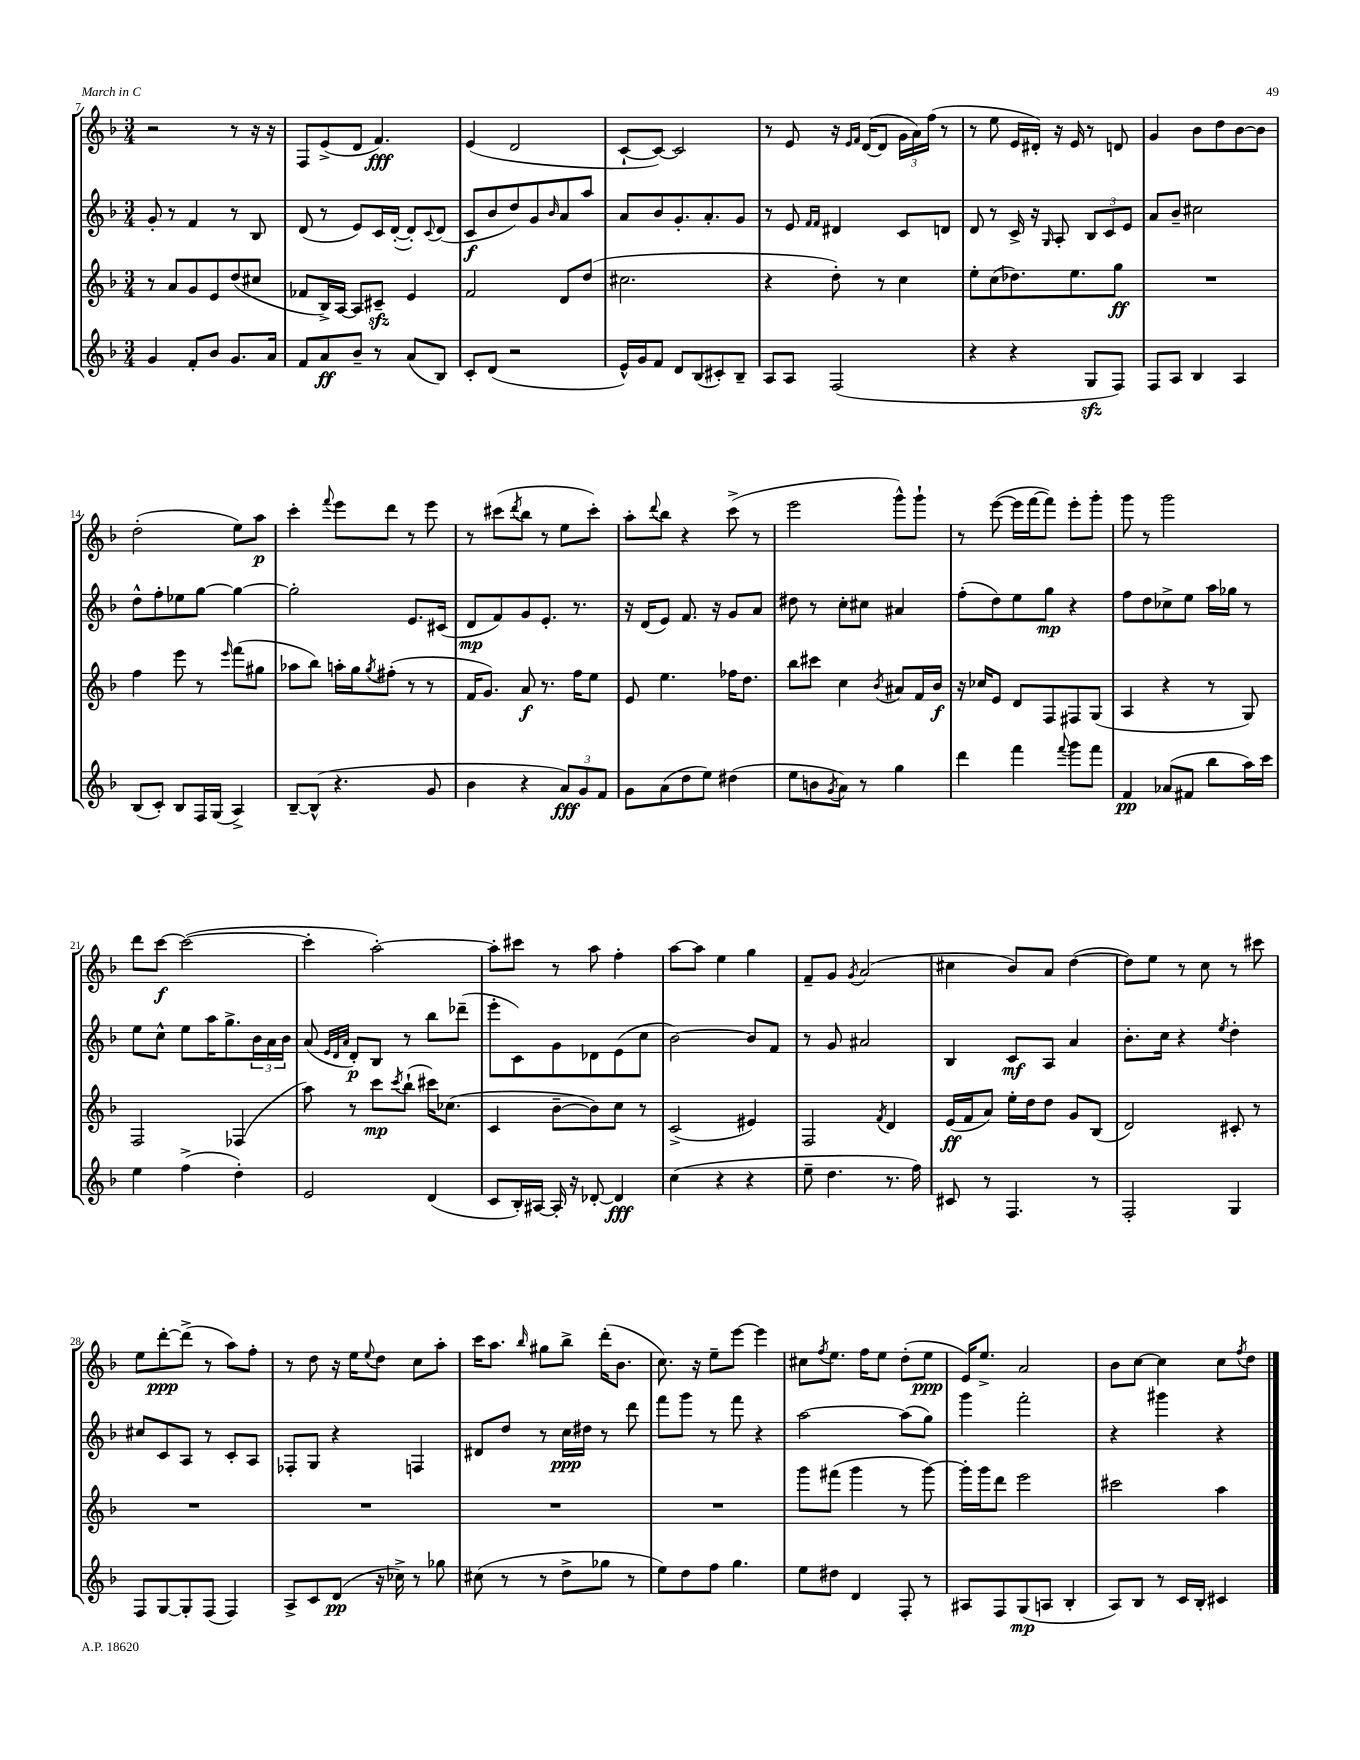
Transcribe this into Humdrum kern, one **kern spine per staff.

**kern	**dynam	**kern	**dynam	**kern	**dynam	**kern	**dynam
*part4	*part4	*part3	*part3	*part2	*part2	*part1	*part1
*staff4	*staff4	*staff3	*staff3	*staff2	*staff2	*staff1	*staff1
*clefG2	*	*clefG2	*	*clefG2	*	*clefG2	*
*k[b-]	*	*k[b-]	*	*k[b-]	*	*k[b-]	*
*M3/4	*	*M3/4	*	*M3/4	*	*M3/4	*
=7	=7	=7	=7	=7	=7	=7	=7
4g/	.	8r	.	8g'/	.	2r	.
.	.	8a/L	.	8r	.	.	.
8f'/L	.	8g/	.	4f/	.	.	.
8b-/J	.	8e/	.	.	.	.	.
8.g/L	.	(8dd/	.	8r	.	8r	.
.	.	8cc#X/J	.	8B-/	.	16r	.
16a/Jk	.	.	.	.	.	16r	.
=8	=8	=8	=8	=8	=8	=8	=8
8f/L	.	8f-X/L	.	(8d/	.	8F/L	.
8a/	ff	16B-^/L)	.	8r	.	(8e^/	.
.	.	[16A/JJ	.	.	.	.	.
8b-~/J	.	8A/L]	.	8e/L)	.	8d/J	.
8r	.	8c#Xzz~/J	.	16c/L	.	4.f/)	fff
.	.	.	.	([16d'/JJ	.	.	.
(8a/L	.	4e/	.	8d'/L])	.	.	.
.	.	.	.	8qqc/	.	.	.
8B-/J)	.	.	.	(8d/J	.	.	.
=9	=9	=9	=9	=9	=9	=9	=9
8c'/L	.	2f/	.	8c/L	f	(4e/	.
(8d/J	.	.	.	8b-/	.	.	.
2r	.	.	.	8dd/)	.	2d/	.
.	.	.	.	8g/	.	.	.
.	.	.	.	16qqb-/	.	.	.
.	.	8d/L	.	8a/	.	.	.
.	.	(8dd/J	.	8aa/J	.	.	.
=10	=10	=10	=10	=10	=10	=10	=10
16e^^/LL)	.	2.cc#X\	.	8a/L	.	[8c`/L	.
16g/J	.	.	.	.	.	.	.
8f/J	.	.	.	8b-/	.	8c/J_)	.
8d/L	.	.	.	8.g'/	.	2c/]	.
(8B-/	.	.	.	.	.	.	.
.	.	.	.	8.a'/	.	.	.
8c#X'/)	.	.	.	.	.	.	.
8B-~/J	.	.	.	8g/J	.	.	.
=11	=11	=11	=11	=11	=11	=11	=11
8A/L	.	4r	.	8r	.	8r	.
8A/J	.	.	.	8e/	.	8e/	.
.	.	.	.	16qqf/LL	.	.	.
.	.	.	.	16qqf/JJ	.	.	.
(2F/	.	8dd'\)	.	4d#X/	.	16r	.
.	.	.	.	.	.	16qqe/LL	.
.	.	.	.	.	.	16qqf/JJ	.
.	.	.	.	.	.	([16d/KL	.
.	.	8r	.	.	.	8d/J]	.
.	.	4cc\	.	8c/L	.	24g\LL	.
.	.	.	.	.	.	24a\)	.
.	.	.	.	.	.	(24ff\JJ	.
.	.	.	.	8dn/J	.	8r	.
=12	=12	=12	=12	=12	=12	=12	=12
4r	.	8ee'\L	.	8d/	.	8r	.
.	.	(8cc\	.	8r	.	8ee\	.
4r	.	8.dd-X\)	.	16c^/	.	16e/LL	.
.	.	.	.	16r	.	16d#X'/JJ)	.
.	.	.	.	16qqG/	.	.	.
.	.	.	.	8A'/	.	16r	.
.	.	8.ee\	.	.	.	16e/	.
8Gzz/L	.	.	.	12B-/L	.	8r	.
.	.	.	.	12c/	.	.	.
8F/J)	.	8gg\J	ff	.	.	8dn/	.
.	.	.	.	12e/J	.	.	.
=13	=13	=13	=13	=13	=13	=13	=13
8F/L	.	2.r	.	8a/L	.	4g/	.
8A/J	.	.	.	8b-~/J	.	.	.
4B-/	.	.	.	2cc#X\	.	8b-\L	.
.	.	.	.	.	.	8dd\	.
4A/	.	.	.	.	.	[8b-\	.
.	.	.	.	.	.	8b-\J]	.
!!LO:LB:g=z
=14	=14	=14	=14	=14	=14	=14	=14
(8B-/L	.	4ff\	.	8dd^^\L	.	(2dd'\	.
8c'/J)	.	.	.	8ff'\	.	.	.
8B-/L	.	8eee\	.	8ee-X\	.	.	.
16F/L	.	8r	.	[8gg\J	.	.	.
(16G/JJ	.	.	.	.	.	.	.
.	.	16qqeee/	.	.	.	.	.
4A^/)	.	(8fff\L	.	4gg\_	.	8ee\L)	.
.	.	8gg#X\J	.	.	.	8aa\J	p
=15	=15	=15	=15	=15	=15	=15	=15
[8B-~/L	.	8aa-X\L	.	2gg'\]	.	4ccc'\	.
(8B-^^/J]	.	8bb-\J)	.	.	.	.	.
.	.	.	.	.	.	8qqfff/	.
4.r	.	16aan'\LL	.	.	.	8eee\L	.
.	.	16gg\J	.	.	.	.	.
.	.	8qgg/	.	.	.	.	.
.	.	(8ff#X'\J	.	.	.	8ddd\J	.
.	.	8r	.	8.e/L	.	8r	.
8g/	.	8r	.	.	.	8eee\	.
.	.	.	.	(16c#X/Jk	.	.	.
=16	=16	=16	=16	=16	=16	=16	=16
4b-\	.	16f/KL	.	8d/L	mp	8r	.
.	.	8.g/J)	.	.	.	.	.
.	.	.	.	8f/)	.	(8ccc#X\L	.
.	.	.	.	.	.	8qddd/	.
4r	.	8a/	f	8g/	.	8bb-\J	.
.	.	8.r	.	8.e'/J	.	8r	.
12a/L)	fff	.	.	.	.	8ee\L	.
.	.	16ff\KL	.	8.r	.	.	.
12g/	.	.	.	.	.	.	.
.	.	8ee\J	.	.	.	8ccc#'\J)	.
12f/J	.	.	.	.	.	.	.
=17	=17	=17	=17	=17	=17	=17	=17
8g\L	.	8e/	.	16r	.	8aa'\L	.
.	.	.	.	(16d/KL	.	.	.
.	.	.	.	.	.	8qqddd/	.
(8a\	.	4.ee\	.	8e/J)	.	8bb-\J	.
8dd\	.	.	.	8.f/	.	4r	.
8ee\J)	.	.	.	.	.	.	.
.	.	.	.	16r	.	.	.
(4dd#X\	.	16ff-X\KL	.	8g/L	.	(8ccc^\	.
.	.	8.dd\J	.	.	.	.	.
.	.	.	.	8a/J	.	8r	.
=18	=18	=18	=18	=18	=18	=18	=18
8ee\L	.	8bb-\L	.	8dd#X\	.	2eee\	.
8bn\	.	8ccc#X\J	.	8r	.	.	.
8qg/	.	.	.	.	.	.	.
8a\J)	.	4cc\	.	8cc'\L	.	.	.
8r	.	.	.	8cc#X\J	.	.	.
.	.	8qb-/	.	.	.	.	.
4gg\	.	8a#X/L	.	4a#X/	.	8ggg^^\L)	.
.	.	16f/L	.	.	.	8ggg`\J	.
.	.	16b-/JJ	f	.	.	.	.
=19	=19	=19	=19	=19	=19	=19	=19
4ddd\	.	16r	.	(8ff'\L	.	8r	.
.	.	16cc-X/KL	.	.	.	.	.
.	.	8e/J	.	8dd\)	.	([8eee\	.
4fff\	.	8d/L	.	8ee\	.	16eee\LL]	.
.	.	.	.	.	.	[16fff\J	.
.	.	8F/	.	8gg\J	mp	8fff\J])	.
8qqfff/	.	.	.	.	.	.	.
8ggg\L	.	8F#X/	.	4r	.	8eee'\L	.
8fff\J	.	(8G/J	.	.	.	8ggg'\J	.
=20	=20	=20	=20	=20	=20	=20	=20
4f/	pp	4A/	.	8ff\L	.	8ggg\	.
.	.	.	.	8dd\	.	8r	.
(8a-X/L	.	4r	.	8cc-X^\	.	2ggg\	.
8f#X/J	.	.	.	8ee\J	.	.	.
8bb-\L	.	8r	.	16aa\LL	.	.	.
.	.	.	.	16gg-X\JJ	.	.	.
16aa\L)	.	8G/)	.	8r	.	.	.
16ccc\JJ	.	.	.	.	.	.	.
!!LO:LB:g=z
=21	=21	=21	=21	=21	=21	=21	=21
4ee\	.	2F/	.	8ee\L	.	8ddd\L	.
.	.	.	.	8cc^^\J	.	[8ccc\J	f
(4ff^\	.	.	.	8ee\L	.	(2ccc\_	.
.	.	.	.	16aa\K	.	.	.
.	.	.	.	8.gg^\	.	.	.
4dd'\)	.	(4F-X/	.	.	.	.	.
.	.	.	.	24b-\L	.	.	.
.	.	.	.	24a\	.	.	.
.	.	.	.	24b-\JJ	.	.	.
=22	=22	=22	=22	=22	=22	=22	=22
2e/	.	8aa\)	.	(8a/	.	4ccc'\]	.
.	.	.	.	32qqe/LLL	.	.	.
.	.	.	.	32qqd/	.	.	.
.	.	.	.	32qqa/JJJ	.	.	.
.	.	8r	.	8d'/L)	p	.	.
.	.	8ccc\L	mp	8B-/J	.	[2aa'\)	.
.	.	8qccc/	.	.	.	.	.
.	.	(8bb-`\J	.	8r	.	.	.
(4d/	.	16ccc#X\KL)	.	8bb-\L	.	.	.
.	.	(8.cc-X\J	.	.	.	.	.
.	.	.	.	(8ddd-X~\J	.	.	.
=23	=23	=23	=23	=23	=23	=23	=23
8c/L	.	4c/	.	8eee'\L	.	8aa'\L]	.
16B-'/L)	.	.	.	8c\)	.	8ccc#X\J	.
[16A#X/JJ	.	.	.	.	.	.	.
16A#'/]	.	[8b-~\L	.	8g\	.	8r	.
16r	.	.	.	.	.	.	.
[8d-X'/	.	8b-\])	.	8d-X\	.	8aa\	.
4d-/]	fff	8cc\J	.	(8e\	.	4ff'\	.
.	.	8r	.	8cc\J	.	.	.
=24	=24	=24	=24	=24	=24	=24	=24
(4cc\	.	(2c^/	.	[2b-\)	.	[8aa\L	.
.	.	.	.	.	.	8aa\J]	.
4r	.	.	.	.	.	4ee\	.
4r	.	4e#X/)	.	8b-/L]	.	4gg\	.
.	.	.	.	8f/J	.	.	.
=25	=25	=25	=25	=25	=25	=25	=25
8ee~\	.	2F/	.	8r	.	8f~/L	.
4.dd\	.	.	.	8g/	.	8g/J	.
.	.	.	.	.	.	8qg/	.
.	.	.	.	2a#X/	.	(2a/	.
.	.	8qf/	.	.	.	.	.
8.r	.	4d/	.	.	.	.	.
16ff\)	.	.	.	.	.	.	.
=26	=26	=26	=26	=26	=26	=26	=26
8c#X/	.	(16e/LL	ff	4B-/	.	4cc#X\	.
.	.	16f/J	.	.	.	.	.
8r	.	8a/J)	.	.	.	.	.
4.F/	.	16ee'\LL	.	8c/L	mf	8b-/L)	.
.	.	16dd\J	.	.	.	.	.
.	.	8dd\J	.	8A/J	.	8a/J	.
.	.	8g/L	.	4a/	.	([4dd\	.
8r	.	(8B-/J	.	.	.	.	.
=27	=27	=27	=27	=27	=27	=27	=27
2F'/	.	2d/)	.	8.b-'\L	.	8dd\L])	.
.	.	.	.	.	.	8ee\J	.
.	.	.	.	16cc\Jk	.	.	.
.	.	.	.	4r	.	8r	.
.	.	.	.	.	.	8cc\	.
.	.	.	.	8qee/	.	.	.
4G/	.	8c#X'/	.	4dd'\	.	8r	.
.	.	8r	.	.	.	8ccc#X\	.
!!LO:LB:g=z
=28	=28	=28	=28	=28	=28	=28	=28
8F/L	.	2.r	.	8cc#X/L	.	8ee\L	.
[8G/	.	.	.	8c/	.	[8ddd'\	ppp
8G'/]	.	.	.	8A/J	.	(8ddd^\J]	.
(8F/J	.	.	.	8r	.	8r	.
4F/)	.	.	.	8c'/L	.	8aa\L)	.
.	.	.	.	8A/J	.	8ff'\J	.
=29	=29	=29	=29	=29	=29	=29	=29
8A^/L	.	2.r	.	8F-X'/L	.	8r	.
8c/	.	.	.	8G/J	.	8dd\	.
(8d/J	pp	.	.	4r	.	16r	.
.	.	.	.	.	.	16ee\KL	.
.	.	.	.	.	.	8qqee/	.
16r	.	.	.	.	.	8dd\J	.
16cc-X^\)	.	.	.	.	.	.	.
8r	.	.	.	4Fn/	.	8cc\L	.
8gg-X\	.	.	.	.	.	8aa'\J	.
=30	=30	=30	=30	=30	=30	=30	=30
(8cc#X\	.	2.r	.	8d#X/L	.	16ccc\KL	.
.	.	.	.	.	.	8.aa\J	.
8r	.	.	.	8dd/J	.	.	.
.	.	.	.	.	.	16qqbb-/	.
8r	.	.	.	8r	.	8gg#X\L	.
8dd^\L	.	.	.	16cc\LL	ppp	8bb-^\J	.
.	.	.	.	16dd#X\JJ	.	.	.
8gg-X\J	.	.	.	8r	.	(16ddd'\KL	.
.	.	.	.	.	.	8.b-\J	.
8r	.	.	.	8ddd\	.	.	.
=31	=31	=31	=31	=31	=31	=31	=31
8ee\L)	.	2.r	.	8fff\L	.	8.cc\)	.
8dd\	.	.	.	8ggg\J	.	.	.
.	.	.	.	.	.	16r	.
8ff\J	.	.	.	8r	.	8ee~\L	.
4.gg\	.	.	.	8fff\	.	[8eee\J	.
.	.	.	.	4r	.	4eee\]	.
=32	=32	=32	=32	=32	=32	=32	=32
8ee\L	.	8ggg\L	.	[2aa\	.	8cc#X\L	.
.	.	.	.	.	.	8qff/	.
8dd#X\J	.	(8fff#X\J	.	.	.	8.ee\J	.
4d/	.	4ggg\	.	.	.	.	.
.	.	.	.	.	.	16ff\KL	.
.	.	.	.	.	.	8ee\J	.
8F'/	.	8r	.	(8aa\L]	.	(8dd'\L	.
8r	.	[8ggg\)	.	8gg\J)	.	8ee\J	ppp
=33	=33	=33	=33	=33	=33	=33	=33
8A#X/L	.	16ggg'\LL]	.	4ggg\	.	16e/KL)	.
.	.	16ggg\J	.	.	.	8.ee^/J	.
8F/	.	8ddd\J	.	.	.	.	.
(8G/	mp	2eee\	.	2fff'\	.	2a/	.
8An/J	.	.	.	.	.	.	.
4B-'/	.	.	.	.	.	.	.
=34	=34	=34	=34	=34	=34	=34	=34
8A/L)	.	2ccc#X\	.	4r	.	8b-\L	.
8B-/J	.	.	.	.	.	[8cc\J	.
8r	.	.	.	4ggg#X\	.	4cc\]	.
16c/LL	.	.	.	.	.	.	.
16B-'/JJ	.	.	.	.	.	.	.
4c#X/	.	4aa\	.	4r	.	8cc\L	.
.	.	.	.	.	.	8qff/	.
.	.	.	.	.	.	8dd\J	.
==	==	==	==	==	==	==	==
*-	*-	*-	*-	*-	*-	*-	*-
